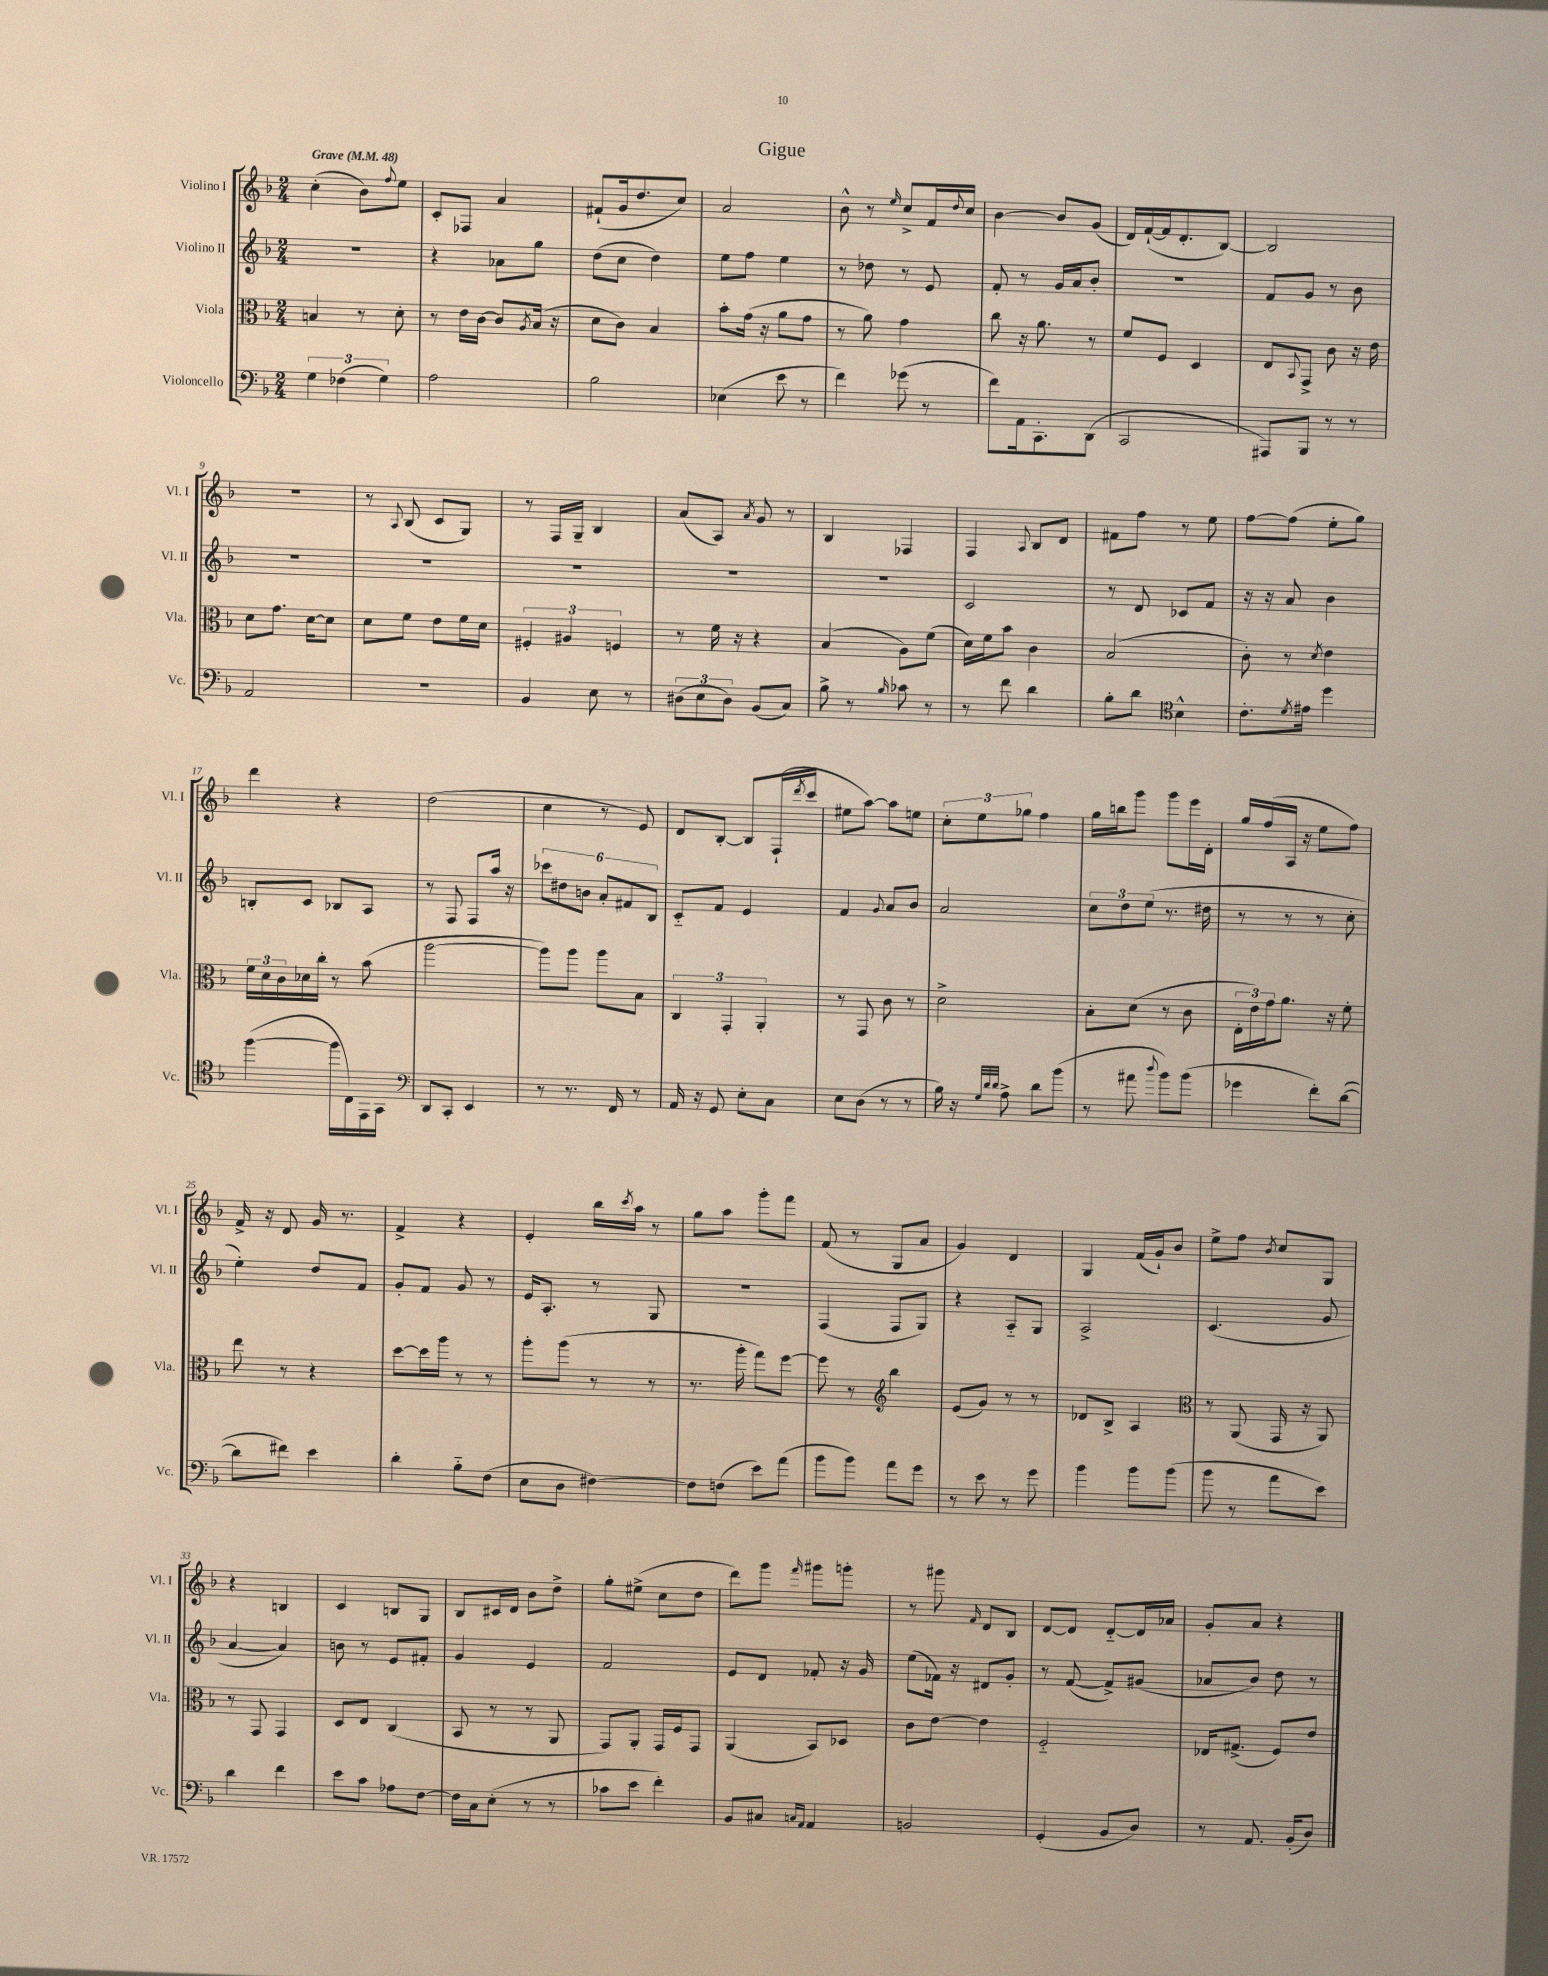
\header { title = "Gigue" }
<<
\new StaffGroup <<
\new Staff = "s0" \with { instrumentName = "Violino I" shortInstrumentName = "Vl. I" } {
    \clef treble \key f \major \numericTimeSignature \time 2/4 \tempo "Grave" 4 = 48
    c''4-.( bes'8) \appoggiatura { f''8 } e''8 |
    c'8-. fes8 a'4 |
    fis'8-!( g'16 d''8. c''8) |
    a'2 |
    bes'8-^ r8 \grace { e''16 } c''8-> f'16 \appoggiatura { d''8 } c''16 |
    bes'4~ bes'8 g'8( |
    d'16) f'16~-!( f'16 d'8.-. bes8~) |
    bes2 |
    R2 |
    r8 \appoggiatura { a8 } bes8( c'8 g8) |
    r8 f16 g16-- bes4 |
    a'8( a8) \acciaccatura { a'8 } g'8 r8 |
    bes4 fes4 |
    f4 \appoggiatura { a8 } bes8 d'8 |
    fis'8 f''8 r8 e''8 |
    f''8~ f''8( e''8-. g''8) |
    d'''4 r4 |
    d''2( |
    c''4 r8 e'8) |
    d'8 bes8~-. bes8 f16-!( \acciaccatura { d'''8 } c'''16 |
    eis''8 a''8~) a''8 e''8 |
    \tuplet 3/2 { c''8-. e''8 ges''8 } f''4 |
    g''16 b''16 g'''8 g'''8 e'''16 d'16-. |
    g''16 f''16( a16 r16 e''8 f''8) |
    f'16-> r16 d'8 g'16 r8. |
    f'4-> r4 |
    e'4-. bes''16 \acciaccatura { c'''8 } a''16 r8 |
    g''8 a''8 g'''8-. f'''8 |
    f'8( r8 g8 a'8 |
    g'4) d'4 |
    g4 f'16( g'16-!) bes'8 |
    e''8-> f''8 \acciaccatura { bes'8 } c''8 g8 |
    r4 b4 |
    c'4 b8 g8 |
    bes8 cis'16 d'16 bes'8 d''8-> |
    g''8-. eis''8->( c''8 d''8 |
    d'''8) g'''8 \grace { f'''16 } gis'''8 g'''8-. |
    r8 gis'''8 \grace { f'16 } d'8 bes8 |
    d'8~ d'8 d'8~-_ d'16 aes'16 |
    g'8-. a'8 r4 \bar "|." |
}
\new Staff = "s1" \with { instrumentName = "Violino II" shortInstrumentName = "Vl. II" } {
    \clef treble \key f \major \numericTimeSignature \time 2/4
    R2 |
    r4 aes'8 g''8 |
    d''8( c''8 d''4) |
    e''8 f''8 e''4 |
    r8 des''8 r8 e'8 |
    f'8-. r8 g'16 a'16 bes'8-. |
    r2 |
    f'8 g'8 r8 bes'8 |
    R2 |
    R2 |
    R2 |
    R2 |
    r2 |
    c'2 |
    r8 d'8 ces'8 f'8 |
    r16 r16 a'8 bes'4 |
    b8-. c'8 bes8 a8 |
    r8 f8 f8 a''16 r16 |
    \tuplet 6/4 { ces'''8 dis''8 b'8 a'8-. fis'8 bes8 } |
    c'8-_ f'8 e'4 |
    f'4 \appoggiatura { g'8 } a'8 bes'8 |
    a'2 |
    \tuplet 3/2 { c''8 d''8 e''8( } r8. dis''16 |
    r8 r8 r8 c''8-. |
    e''4-.) d''8 f'8 |
    g'8-. f'8 g'8 r8 |
    e'16 a8.-. r8 g8 |
    r2 |
    f4( f8 g8) |
    r4 a8-_ g8 |
    a2-> |
    c'4.( g'8 |
    a'4~ a'4) |
    b'8 r8 e'8 fis'8-. |
    g'4 e'4 |
    f'2 |
    e'8 d'8 fes'8-. r16 g'16 |
    e''8( fes'16) r16 dis'8 g'8-. |
    r8 f'8~( f'8->) gis'8( |
    aes'8 bes'8) d''8 r8 \bar "|." |
}
\new Staff = "s2" \with { instrumentName = "Viola" shortInstrumentName = "Vla." } {
    \clef alto \key f \major \numericTimeSignature \time 2/4
    b4 r8 d'8-. |
    r8 e'16 c'16~ c'8 \acciaccatura { a8 } bes16( r16 |
    d'8 c'8) bes4 |
    bes'8-. g'16( r16 a'8 g'8 |
    r8 a'8) g'4 |
    c''8 r16 a'8. r8 |
    f'8 f8 d4 |
    e8 \appoggiatura { bes,8 } g,8-> c'8 r16 e'16 |
    d'8 g'8. d'16~ d'8 |
    d'8 f'8 e'8 f'16 d'16 |
    \tuplet 3/2 { fis4-. ais4 f4 } |
    r8 f'16 r16 r4 |
    bes4( a8) f'8( |
    d'16) f'16 bes'8 c'4 |
    bes2( |
    c'8-.) r8 \acciaccatura { d'8 } e'4 |
    \tuplet 3/2 { f'16 d'16 c'16 } des'16 c''16-. r8 bes'8( |
    a''2~ |
    a''8) a''8 a''8 bes8 |
    \tuplet 3/2 { c4 g,4-. a,4-. } |
    r8 g,8 c'8 r8 |
    d'2-> |
    bes8-. d'8( r8 c'8 |
    \tuplet 3/2 { e16-. e'16) g'16 } a'8. r16 f'8-. |
    e''8 r8 r4 |
    d''8~ d''16 a''16 r8 r8 |
    a''8-. a''8( r8 r8 |
    r8. a''16-. g''8) f''8~ |
    f''8 r8 \clef treble bes''4 |
    e'8( g'8) r8 r8 |
    des'8 bes8-> a4 |
    \clef alto r8 a,8( g,16 r16 a,8) |
    r8 g,8 g,4 |
    d8 e8 c4( |
    bes,8 r8 r8 a,8 |
    g,8) a,8-. g,16 f16 g,8 |
    a,4( bes,8) des8 |
    c'8 e'8~ e'4 |
    f2-_ |
    ees16 gis8.->( f8) e'8 \bar "|." |
}
\new Staff = "s3" \with { instrumentName = "Violoncello" shortInstrumentName = "Vc." } {
    \clef bass \key f \major \numericTimeSignature \time 2/4
    \tuplet 3/2 { g4 fes4( g4) } |
    a2 |
    bes2 |
    ees4( e'8 r8 |
    f'4) ges'8( r8 |
    f'8) a,16 c,8.-. d,8( |
    c,2 |
    ais,,8) bes,,8 r8 r8 |
    a,2 |
    r2 |
    bes,4 e8 r8 |
    \tuplet 3/2 { dis8( e8 dis8) } bes,8( c8) |
    bes8-> r8 \grace { bes16 } ces'8 r8 |
    r8 f'8 d'4 |
    bes8-. d'8 \clef tenor bes4-^ |
    c'8.-. \acciaccatura { d'8 } eis'16 d''4 |
    f''4~( f''16 c16) e,16 g,16 |
    \clef bass d,8 c,8-. e,4 |
    r8 r8. f,16 r8 |
    a,16 r16 g,8 e8-. c8 |
    e8 d8( r8 r8 |
    bes16) r16 \grace { g32 d'32 d'32 } a8-> d'8 bes'8( |
    r8 ais'8 \appoggiatura { d''8 } bes'8) bes'8( |
    ges'4 f'8-.) d'8~( |
    d'8 fis'8) e'4 |
    d'4-. bes8-_ f8( |
    e8 d8 fis4~) |
    fis8 f8( e'8) a'8( |
    bes'8 bes'8) a'8 g'8 |
    r8 e'8 r8 g'8 |
    bes'4 bes'8 bes'8( |
    bes'8 r8 a'8 e'8) |
    d'4 f'4 |
    e'8 c'8 aes8 f8~ |
    f16 c16 e8-.( r8 r8 |
    ces'8 e'8 f'4-.) |
    bes,8 cis8 \grace { c16 a,16 } a,4 |
    b,2 |
    g,4-.( bes,8 d8) |
    r8 a,8. bes,16-.( d8) \bar "|." |
}
>>
>>
